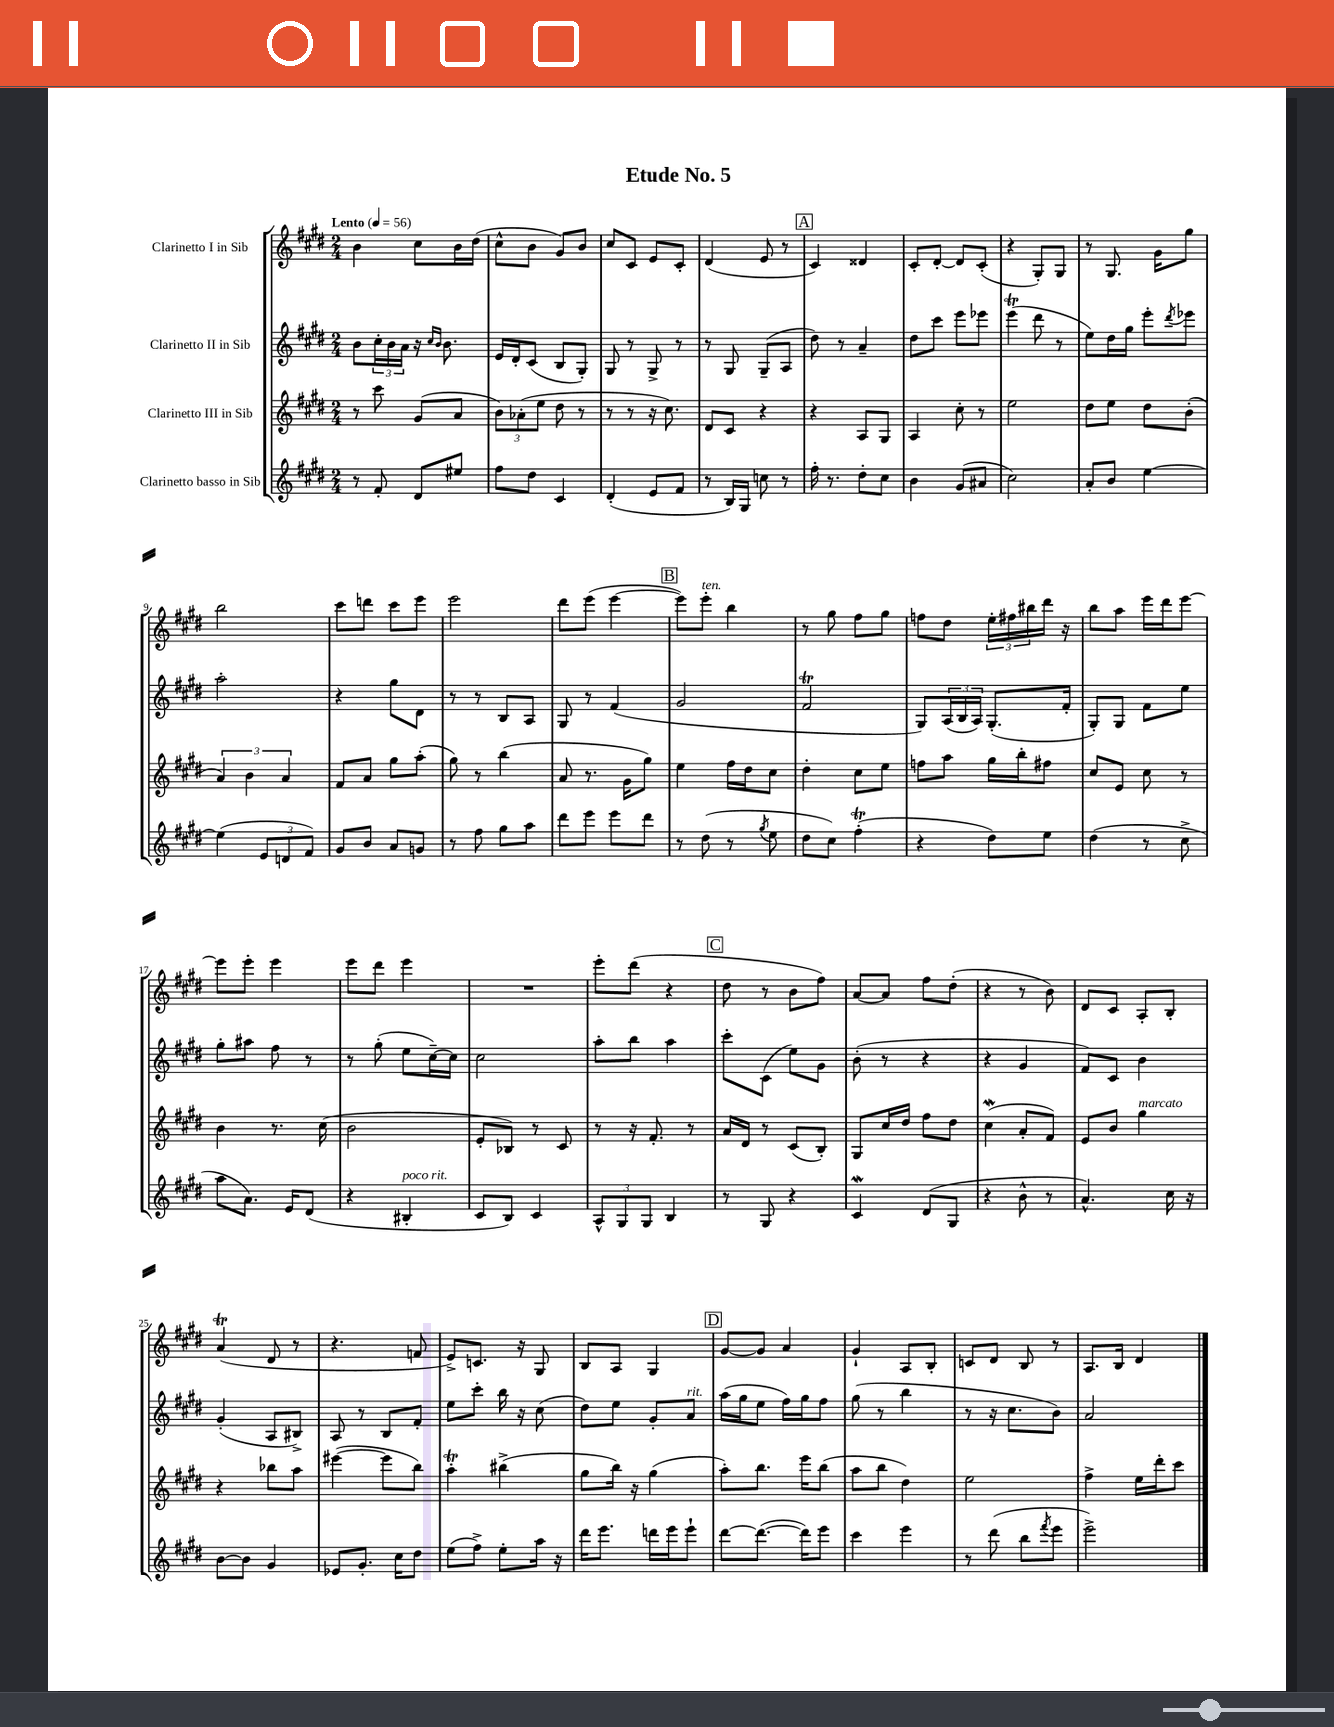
\header { title = "Etude No. 5" }
<<
\new StaffGroup <<
\new Staff = "s0" \with { instrumentName = "Clarinetto I in Sib" } {
    \clef treble \key e \major \numericTimeSignature \time 2/4 \tempo "Lento" 4 = 56
    b'4 cis''8 b'16 dis''16( |
    cis''8-^ b'8 gis'8) b'8 |
    cis''8 cis'8 e'8 cis'8-. |
    dis'4( e'8 r8 |
    \mark \markup { \box "A" } cis'4) disis'4 |
    cis'8-. dis'8~-. dis'8 cis'8-.( |
    r4 gis8-.) gis8 |
    r8 gis8. gis'16 gis''8 |
    b''2 |
    cis'''8 d'''8 cis'''8 e'''8 |
    e'''2 |
    dis'''8 e'''8( e'''4~ |
    \mark \markup { \box "B" } e'''8) e'''8-.^\markup { \italic "ten." } b''4 |
    r8 gis''8 fis''8 gis''8 |
    f''8 dis''8 \tuplet 3/2 { e''16-. fis''16 bis''16 } dis'''16 r16 |
    b''8 a''8 e'''16 dis'''16 e'''8~ |
    e'''8 e'''8-. e'''4 |
    e'''8 dis'''8 e'''4 |
    R2 |
    e'''8-. dis'''8( r4 |
    \mark \markup { \box "C" } dis''8 r8 b'8 fis''8) |
    a'8~ a'8 fis''8 dis''8-.( |
    r4 r8 b'8) |
    dis'8 cis'8 a8-. b8-. |
    a'4\trill( dis'8 r8 |
    r4. f'8 |
    e'8->) c'8. r16 gis8 |
    b8 a8 gis4 |
    \mark \markup { \box "D" } gis'8~ gis'8 a'4 |
    gis'4-! a8 b8-. |
    c'8 dis'8 b8 r8 |
    a8. b16 dis'4 \bar "|." |
}
\new Staff = "s1" \with { instrumentName = "Clarinetto II in Sib" } {
    \clef treble \key e \major \numericTimeSignature \time 2/4
    b'8 \tuplet 3/2 { cis''16-. b'16 a'16 } r16 \grace { cis''16 b'16 } b'8. |
    e'16 dis'16-. cis'8( b8 gis8-.) |
    gis8 r8 gis8-> r8 |
    r8 gis8 gis8--( a8 |
    \mark \markup { \box "A" } dis''8) r8 a'4-- |
    dis''8 cis'''8 e'''8 ees'''8 |
    e'''4\trill( dis'''8 r8 |
    e''8) dis''16 gis''16 e'''8-. \acciaccatura { dis'''8 } ees'''8 |
    a''2-. |
    r4 gis''8 dis'8 |
    r8 r8 b8 a8 |
    gis8 r8 fis'4( |
    \mark \markup { \box "B" } gis'2 |
    fis'2\trill |
    gis8) \tuplet 3/2 { a16( b16 a16) } gis8.-.( fis'16-. |
    gis8-.) gis8 fis'8 e''8 |
    gis''8-. ais''8 fis''8 r8 |
    r8 gis''8-.( e''8 cis''16~--) cis''16 |
    cis''2 |
    a''8-. b''8 a''4 |
    \mark \markup { \box "C" } cis'''8-. cis'8( e''8) gis'8 |
    b'8-.( r8 r4 |
    r4 gis'4 |
    fis'8) cis'8 b'4 |
    gis'4-.( a8 bis8->) |
    a8 r8 b8 fis'8-. |
    e''8 cis'''8-. b''16 r16 cis''8( |
    dis''8) e''8 gis'8-. a'8^\markup { \italic "rit." } |
    \mark \markup { \box "D" } a''16( gis''16 e''8 fis''16) gis''16 fis''8 |
    gis''8( r8 b''4 |
    r8 r16 cis''8. b'8) |
    a'2 \bar "|." |
}
\new Staff = "s2" \with { instrumentName = "Clarinetto III in Sib" } {
    \clef treble \key e \major \numericTimeSignature \time 2/4
    r8 cis'''8 gis'8( a'8 |
    \tuplet 3/2 { b'8) aes'8-.( e''8 } dis''8 r8 |
    r8 r8 r16 cis''8.) |
    dis'8 cis'8 r4 |
    \mark \markup { \box "A" } r4 a8 gis8 |
    a4 cis''8-. r8 |
    e''2 |
    dis''8 e''8 dis''8 b'8-.( |
    \tuplet 3/2 { a'4) b'4 a'4 } |
    fis'8 a'8 gis''8 a''8-.( |
    gis''8) r8 b''4( |
    a'8 r8. gis'16 gis''8) |
    \mark \markup { \box "B" } e''4 fis''16 dis''16 cis''8 |
    dis''4-. cis''8 e''8 |
    f''8 a''8 gis''16 b''16-. fis''8 |
    cis''8 e'8 cis''8 r8 |
    b'4 r8. cis''16( |
    b'2 |
    e'8-. bes8) r8 cis'8 |
    r8 r16 fis'8.-. r8 |
    \mark \markup { \box "C" } a'16 dis'16 r8 cis'8( b8-.) |
    gis8 cis''16 dis''16 fis''8 dis''8 |
    cis''4\mordent( a'8-. fis'8) |
    e'8 b'8 gis''4^\markup { \italic "marcato" } |
    r4 bes''8 a''8 |
    eis'''4~( eis'''8 b''8) |
    a''4-.\trill bis''4->( |
    gis''8 b''16) r16 gis''4( |
    \mark \markup { \box "D" } a''8-.) b''8. e'''16 b''8( |
    a''8 b''8 dis''4) |
    e''2 |
    fis''4-> e''16 dis'''16-. cis'''8 \bar "|." |
}
\new Staff = "s3" \with { instrumentName = "Clarinetto basso in Sib" } {
    \clef treble \key e \major \numericTimeSignature \time 2/4
    r8 fis'8-. dis'8 eis''8 |
    fis''8 dis''8 cis'4 |
    dis'4-.( e'8 fis'8 |
    r8 b16) gis16 c''8 r8 |
    \mark \markup { \box "A" } fis''16-. r8. dis''8-. cis''8 |
    b'4 gis'8( ais'8 |
    cis''2) |
    a'8-. b'8 e''4~ |
    e''4( \tuplet 3/2 { e'8 d'8 fis'8) } |
    gis'8 b'8 a'8 g'8 |
    r8 fis''8 gis''8 a''8 |
    dis'''8 e'''8 e'''8 dis'''8 |
    \mark \markup { \box "B" } r8 dis''8( r8 \acciaccatura { gis''8 } e''8 |
    dis''8 cis''8) fis''4-.\trill( |
    r4 dis''8) e''8 |
    dis''4( r8 cis''8-> |
    a''8 a'8.) e'16 dis'8( |
    r4 bis4-.^\markup { \italic "poco rit." } |
    cis'8 b8) cis'4 |
    \tuplet 3/2 { a8-^ gis8 gis8 } b4 |
    \mark \markup { \box "C" } r8 gis8 r4 |
    cis'4\mordent dis'8( gis8 |
    r4 b'8-^ r8 |
    a'4.-^) cis''16 r16 |
    b'8~ b'8 gis'4 |
    ees'8 gis'8.-. cis''16 dis''8 |
    e''8( fis''8->) e''8-. a''16 r16 |
    dis'''16 e'''8. d'''16 e'''16 e'''8-! |
    \mark \markup { \box "D" } dis'''8~ dis'''8.~( dis'''16) e'''8 |
    cis'''4 e'''4 |
    r8 dis'''8( b''8 \acciaccatura { fis'''8 } e'''8 |
    e'''2->) \bar "|." |
}
>>
>>
